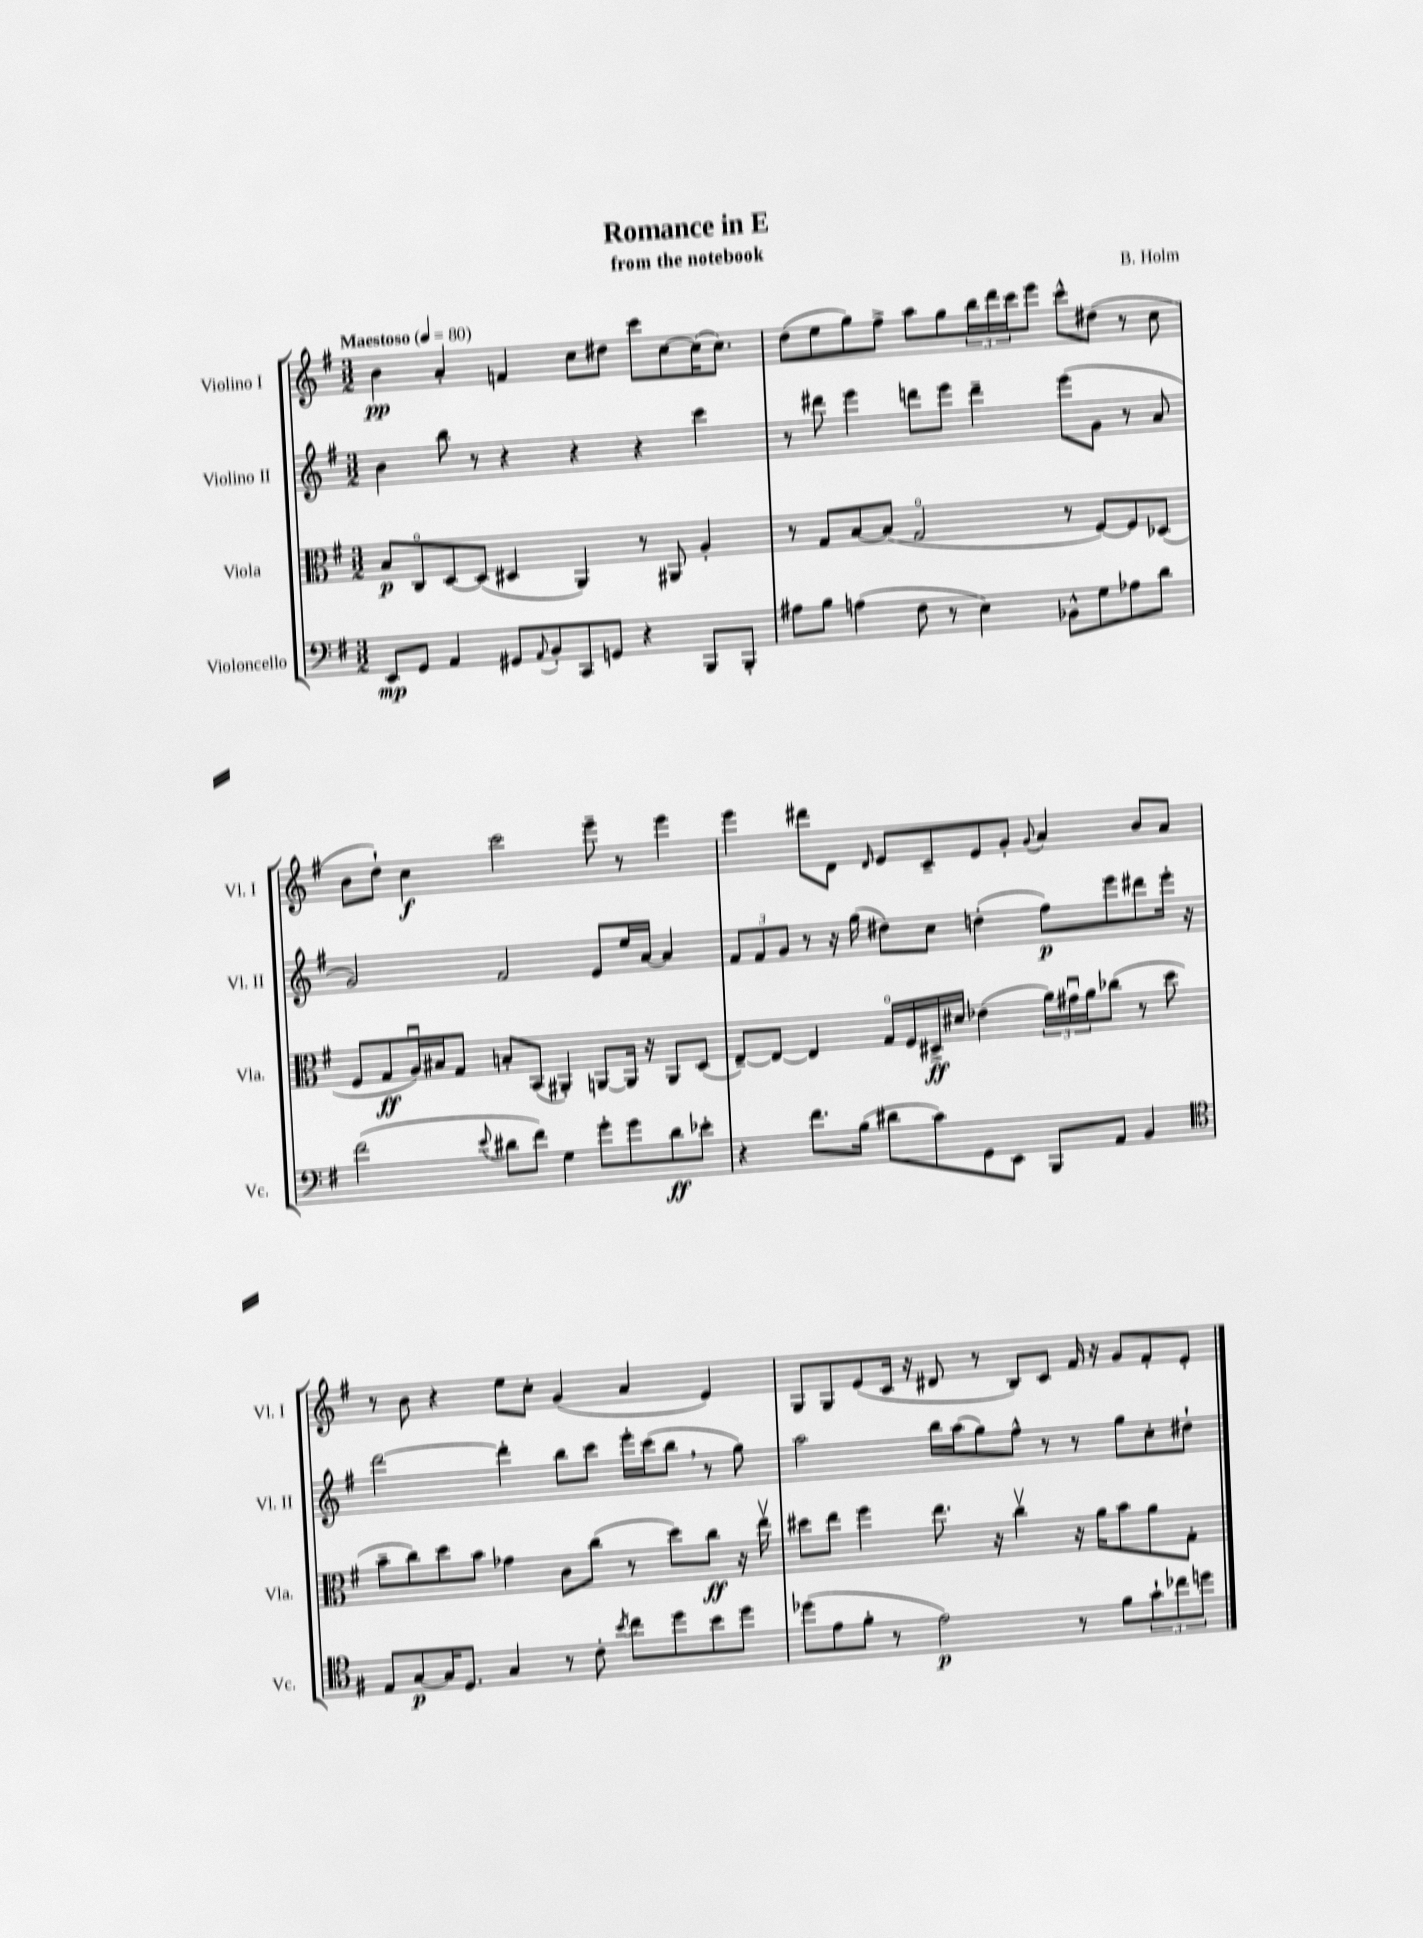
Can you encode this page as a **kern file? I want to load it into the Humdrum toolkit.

**kern	**dynam	**kern	**dynam	**kern	**dynam	**kern	**dynam
*part4	*part4	*part3	*part3	*part2	*part2	*part1	*part1
*staff4	*staff4	*staff3	*staff3	*staff2	*staff2	*staff1	*staff1
*I"Violoncello	*	*I"Viola	*	*I"Violino II	*	*I"Violino I	*
*I'Vc.	*	*I'Vla.	*	*I'Vl. II	*	*I'Vl. I	*
*clefF4	*	*clefC3	*	*clefG2	*	*clefG2	*
*k[f#]	*	*k[f#]	*	*k[f#]	*	*k[f#]	*
*M3/2	*	*M3/2	*	*M3/2	*	*M3/2	*
*MM80	*	*MM80	*	*MM80	*	*MM80	*
=1	=1	=1	=1	=1	=1	=1	=1
!	!	!	!	!	!	!LO:TX:a:B:t=Maestoso	!
8EE/L	mp	8B/L	p	4b\	.	4b\	pp
8GG/J	.	8C/	.	.	.	.	.
4AA/	.	[8D/	.	8bb\	.	4a'/	.
.	.	(8D/J]	.	8r	.	.	.
8GG#X/L	.	4D#X/	.	4r	.	4fn/	.
8qqAA/	.	.	.	.	.	.	.
8BB'/	.	.	.	.	.	.	.
8CC/	.	4AA/)	.	4r	.	8cc\L	.
8GGn/J	.	.	.	.	.	8dd#X\J	.
4r	.	8r	.	4r	.	8ccc\L	.
.	.	8AA#X/	.	.	.	[8cc\	.
8BBB/L	.	4A'/	.	4ccc\	.	(16cc\K]	.
.	.	.	.	.	.	8.cc\J)	.
8BBB'/J	.	.	.	.	.	.	.
=2	=2	=2	=2	=2	=2	=2	=2
8A#X\L	.	8r	.	8r	.	(8dd\L	.
8B\J	.	8G/L	.	8ddd#X\	.	8ee\	.
(4An\	.	[8B/	.	4eee\	.	8gg\)	.
.	.	(8B/J]	.	.	.	8ff#^\J	.
8F#\	.	2G/	.	8dddn\L	.	8aa\L	.
8r	.	.	.	8eee\J	.	8gg\	.
4E\)	.	.	.	4ddd~\	.	24bb\L	.
.	.	.	.	.	.	24ddd\	.
.	.	.	.	.	.	24ccc\J	.
.	.	.	.	.	.	8eee\J	.
8BB-X^^\L	.	8r	.	(8eee\L	.	8ccc^^\L	.
8G\	.	[8F#/L)	.	8g\J	.	(8dd#X\J	.
8A-X\	.	8F#/]	.	8r	.	8r	.
8d\J	.	(8D-X/J	.	8a/	.	8cc\	.
!!LO:LB:g=z
=3	=3	=3	=3	=3	=3	=3	=3
(2f#\	.	8F#/L	.	2g/)	.	8b\L	.
.	.	8G/	ff	.	.	8dd`\J)	.
.	.	16Au/L)	.	.	.	4cc\	f
.	.	16B#X/J	.	.	.	.	.
.	.	8G/J	.	.	.	.	.
8qqe/	.	.	.	.	.	.	.
8d#X\L	.	8Bn'/L	.	2f#/	.	2ccc\	.
8f#\J)	.	(8BB/J	.	.	.	.	.
4G\	.	4AA#X'/)	.	.	.	.	.
8g'\L	.	[8AAn/L	.	8e/L	.	8eee~\	.
8g\	.	16AA/Jk]	.	16ee/L	.	8r	.
.	.	16r	.	[16a/JJ	.	.	.
8d#\	ff	8AA/L	.	4a/]	.	4eee\	.
8e-X'\J	.	(8D/J	.	.	.	.	.
=4	=4	=4	=4	=4	=4	=4	=4
4r	.	[8E~/L)	.	12f#/L	.	4eee\	.
.	.	.	.	12f#/	.	.	.
.	.	8E/J_	.	.	.	.	.
.	.	.	.	12g/J	.	.	.
8.f#\L	.	4E/]	.	8r	.	8ddd#X\L	.
.	.	.	.	16r	.	8d\J	.
(16B\Jk	.	.	.	(16gg\	.	.	.
.	.	.	.	.	.	16qqd/	.
8d#X\L	.	16G/LL	.	8dd#X\L)	.	8e/L	.
.	.	16F#/	.	.	.	.	.
8c\)	.	16D#X^/	ff	8cc\J	.	8c~/	.
.	.	16d#X/JJ	.	.	.	.	.
8GG\	.	(4e-X\	.	(4ddn'\	.	8e/	.
8EE\J	.	.	.	.	.	8g'/J	.
.	.	.	.	.	.	8qqg/	.
8BBB/L	.	24a\LL)	.	8ff#\L)	p	4a/	.
.	.	24g#Xu\	.	.	.	.	.
.	.	24a\J	.	.	.	.	.
8AA/J	.	(8cc-X\J	.	8eee\	.	.	.
4BB/	.	8r	.	8ddd#X\	.	8b/L	.
.	.	8dd\	.	16eee'\Jk	.	8a/J	.
.	.	.	.	16r	.	.	.
!!LO:LB:g=z
=5	=5	=5	=5	=5	=5	=5	=5
*clefC4	*	*	*	*	*	*	*
8E/L	.	8b~\L	.	[2ddd\	.	8r	.
[8G/	p	8cc\)	.	.	.	8b\	.
16G/K]	.	8dd\	.	.	.	4r	.
8.D/J	.	.	.	.	.	.	.
.	.	8b\J	.	.	.	.	.
4G/	.	4g-X\	.	4ddd'\]	.	8ee\L	.
.	.	.	.	.	.	8cc'\J	.
8r	.	8c\L	.	8bb\L	.	(4g/	.
8c'\	.	(8cc\J	.	8ccc\J	.	.	.
8qb/	.	.	.	.	.	.	.
8cc\L	.	8r	.	16eee'\LL	.	4a/	.
.	.	.	.	(16ccc\J	.	.	.
8dd\	.	8dd\L)	.	8bb,\J	.	.	.
8b\	.	8cc\J	ff	8r	.	4e/)	.
8dd\J	.	16r	.	8gg\)	.	.	.
.	.	16eev\	.	.	.	.	.
=6	=6	=6	=6	=6	=6	=6	=6
(8dd-X\L	.	8dd#X\L	.	2aa\	.	8G/L	.
8e\	.	8ee\J	.	.	.	8G/	.
8f#'\J	.	4ff#\	.	.	.	(8e/	.
8r	.	.	.	.	.	16c/Jk	.
.	.	.	.	.	.	16r	.
2e\)	p	8.ee\	.	16bb\LL	.	8d#X/	.
.	.	.	.	(16aa\J	.	.	.
.	.	.	.	8gg\)	.	8r	.
.	.	16r	.	.	.	.	.
.	.	4ccv\	.	8ff#^^\J	.	8B/L)	.
.	.	.	.	8r	.	8c/J	.
8r	.	16r	.	8r	.	16f#/	.
.	.	16a\KL	.	.	.	16r	.
8f#\L	.	8b\	.	8gg\L	.	8g/L	.
12g`\	.	8a\	.	8cc'\	.	8f#'/	.
12cc-X\	.	.	.	.	.	.	.
.	.	8G'\J	.	8dd#X`\J	.	8e'/J	.
12ddn\J	.	.	.	.	.	.	.
==	==	==	==	==	==	==	==
*-	*-	*-	*-	*-	*-	*-	*-
